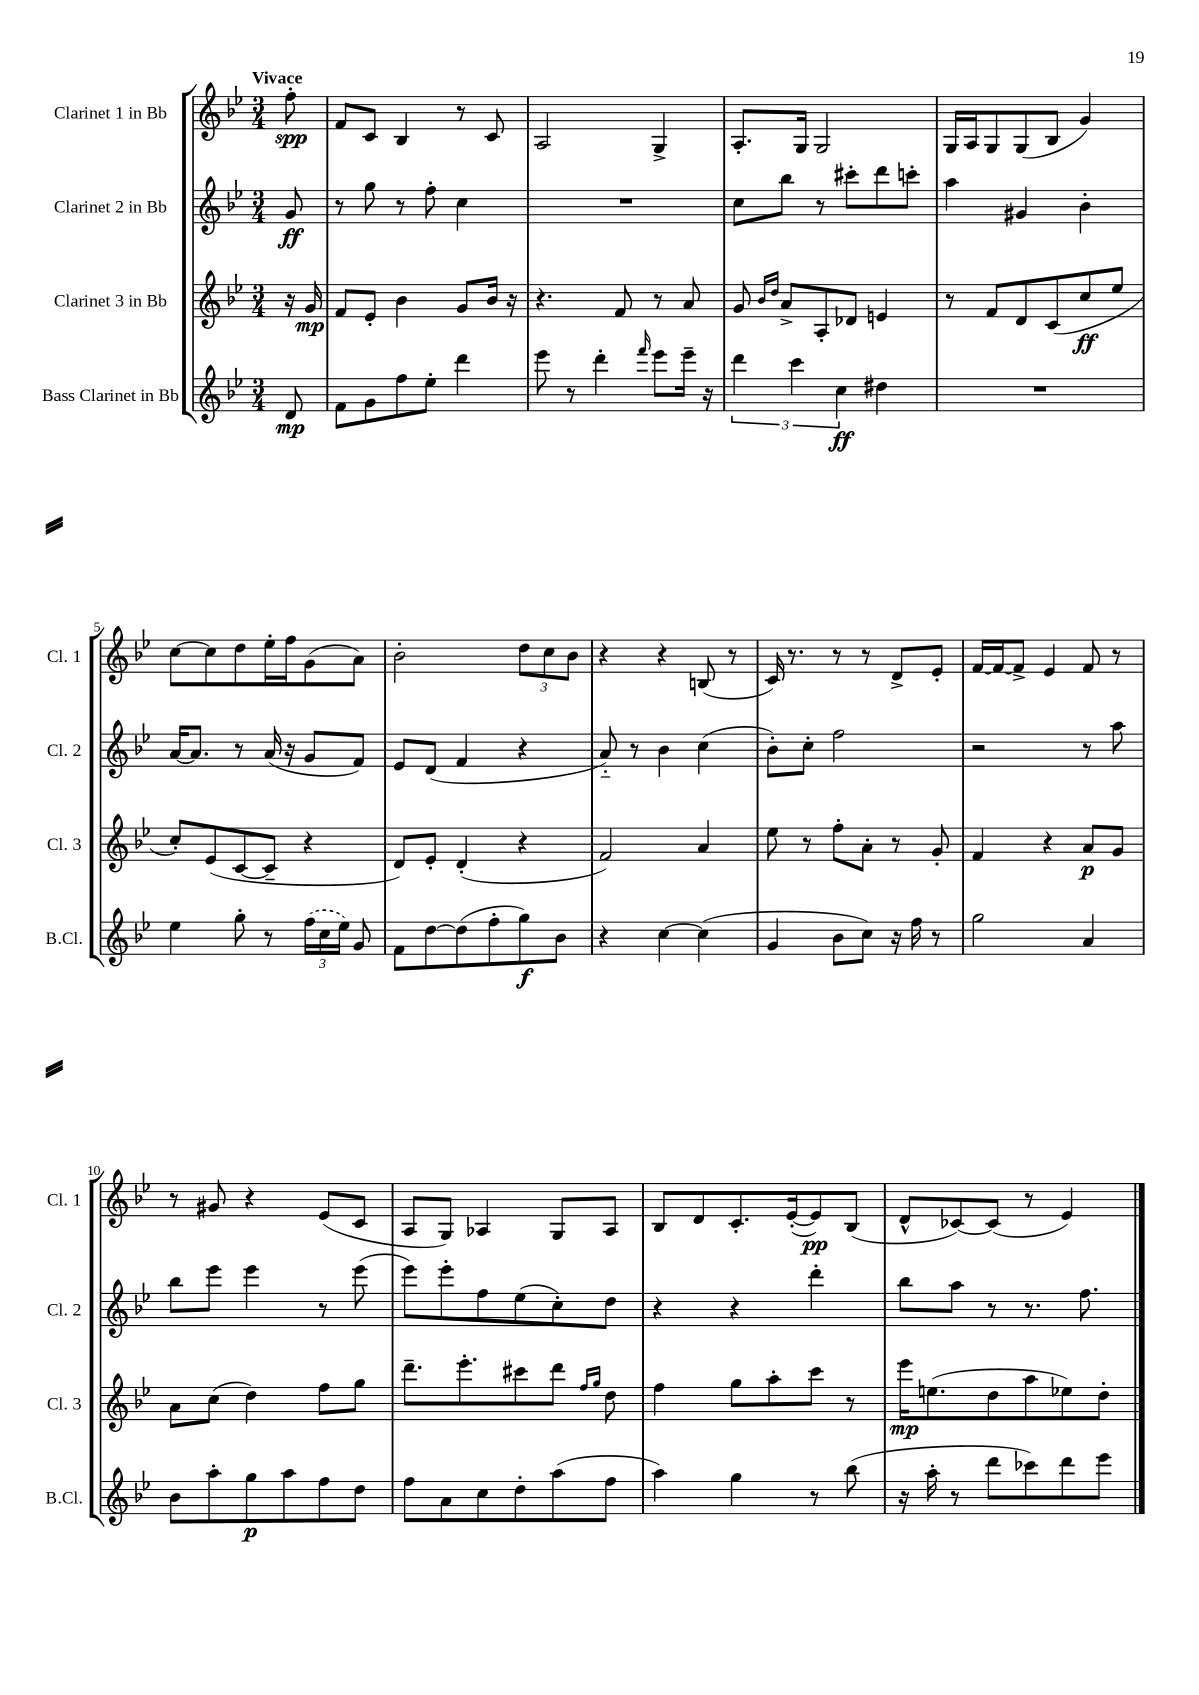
<<
\new StaffGroup <<
\new Staff = "s0" \with { instrumentName = "Clarinet 1 in Bb" shortInstrumentName = "Cl. 1" } {
    \clef treble \key bes \major \numericTimeSignature \time 3/4 \partial 8 \tempo "Vivace"
    \autoBeamOff f''8-.\spp |
    f'8[ c'8] bes4 r8 c'8 |
    a2 g4-> |
    a8.[-. g16] g2 |
    g16[ a16 g8 g8( bes8] g'4) |
    c''8[~ c''8 d''8 ees''16-. f''16 g'8( a'8]) |
    bes'2-. \tuplet 3/2 { d''8[ c''8 bes'8] } |
    r4 r4 b8( r8 |
    c'16) r8. r8 r8 d'8[-> ees'8]-. |
    f'16[~ f'16~ f'8]-> ees'4 f'8 r8 |
    r8 gis'8 r4 ees'8[( c'8] |
    a8[ g8]) aes4 g8[ aes8] |
    bes8[ d'8 c'8.-. ees'16~-.( ees'8\pp) bes8]( |
    d'8[-^ ces'8~) ces'8]( r8 ees'4) \bar "|." |
}
\new Staff = "s1" \with { instrumentName = "Clarinet 2 in Bb" shortInstrumentName = "Cl. 2" } {
    \clef treble \key bes \major \numericTimeSignature \time 3/4 \partial 8
    \autoBeamOff g'8\ff |
    r8 g''8 r8 f''8-. c''4 |
    R2. |
    c''8[ bes''8] r8 cis'''8[-. d'''8 c'''8]-. |
    a''4 gis'4 bes'4-. |
    a'16[~ a'8.] r8 a'16( r16 g'8[ f'8]) |
    ees'8[ d'8]( f'4 r4 |
    a'8-_) r8 bes'4 c''4( |
    bes'8[-.) c''8]-. f''2 |
    r2 r8 a''8 |
    bes''8[ ees'''8] ees'''4 r8 ees'''8( |
    ees'''8[) ees'''8-. f''8 ees''8( c''8-.) d''8] |
    r4 r4 d'''4-. |
    bes''8[ a''8] r8 r8. f''8. \bar "|." |
}
\new Staff = "s2" \with { instrumentName = "Clarinet 3 in Bb" shortInstrumentName = "Cl. 3" } {
    \clef treble \key bes \major \numericTimeSignature \time 3/4 \partial 8
    \autoBeamOff r16 g'16\mp |
    f'8[ ees'8]-. bes'4 g'8[ bes'16] r16 |
    r4. f'8 r8 a'8 |
    g'8 \grace { bes'16[ d''16] } a'8[-> a8-. des'8] e'4 |
    r8 f'8[ d'8 c'8( c''8\ff ees''8] |
    c''8[-.) ees'8( c'8~ c'8]-- r4 |
    d'8[) ees'8]-. d'4-.( r4 |
    f'2) a'4 |
    ees''8 r8 f''8[-. a'8]-. r8 g'8-. |
    f'4 r4 a'8[\p g'8] |
    a'8[ c''8]( d''4) f''8[ g''8] |
    d'''8.[-- ees'''8.-. cis'''8 d'''8] \grace { f''16[ g''16] } d''8 |
    f''4 g''8[ a''8-. c'''8] r8 |
    ees'''16[\mp e''8.( d''8 a''8 ees''8) d''8]-. \bar "|." |
}
\new Staff = "s3" \with { instrumentName = "Bass Clarinet in Bb" shortInstrumentName = "B.Cl." } {
    \clef treble \key bes \major \numericTimeSignature \time 3/4 \partial 8
    \autoBeamOff d'8\mp |
    f'8[ g'8 f''8 ees''8]-. d'''4 |
    ees'''8 r8 d'''4-. \grace { f'''16 } ees'''8[ ees'''16]-- r16 |
    \tuplet 3/2 { d'''4 c'''4 c''4\ff } dis''4 |
    R2. |
    ees''4 g''8-. r8 \tuplet 3/2 { \once \slurDashed f''16[( c''16 ees''16]) } g'8 |
    f'8[ d''8~ d''8( f''8-. g''8\f) bes'8] |
    r4 c''4~ c''4( |
    g'4 bes'8[ c''8]) r16 f''16 r8 |
    g''2 a'4 |
    bes'8[ a''8-. g''8\p a''8 f''8 d''8] |
    f''8[ a'8 c''8 d''8-. a''8( f''8] |
    a''4) g''4 r8 bes''8( |
    r16 a''16-. r8 d'''8[ ces'''8) d'''8 ees'''8] \bar "|." |
}
>>
>>
